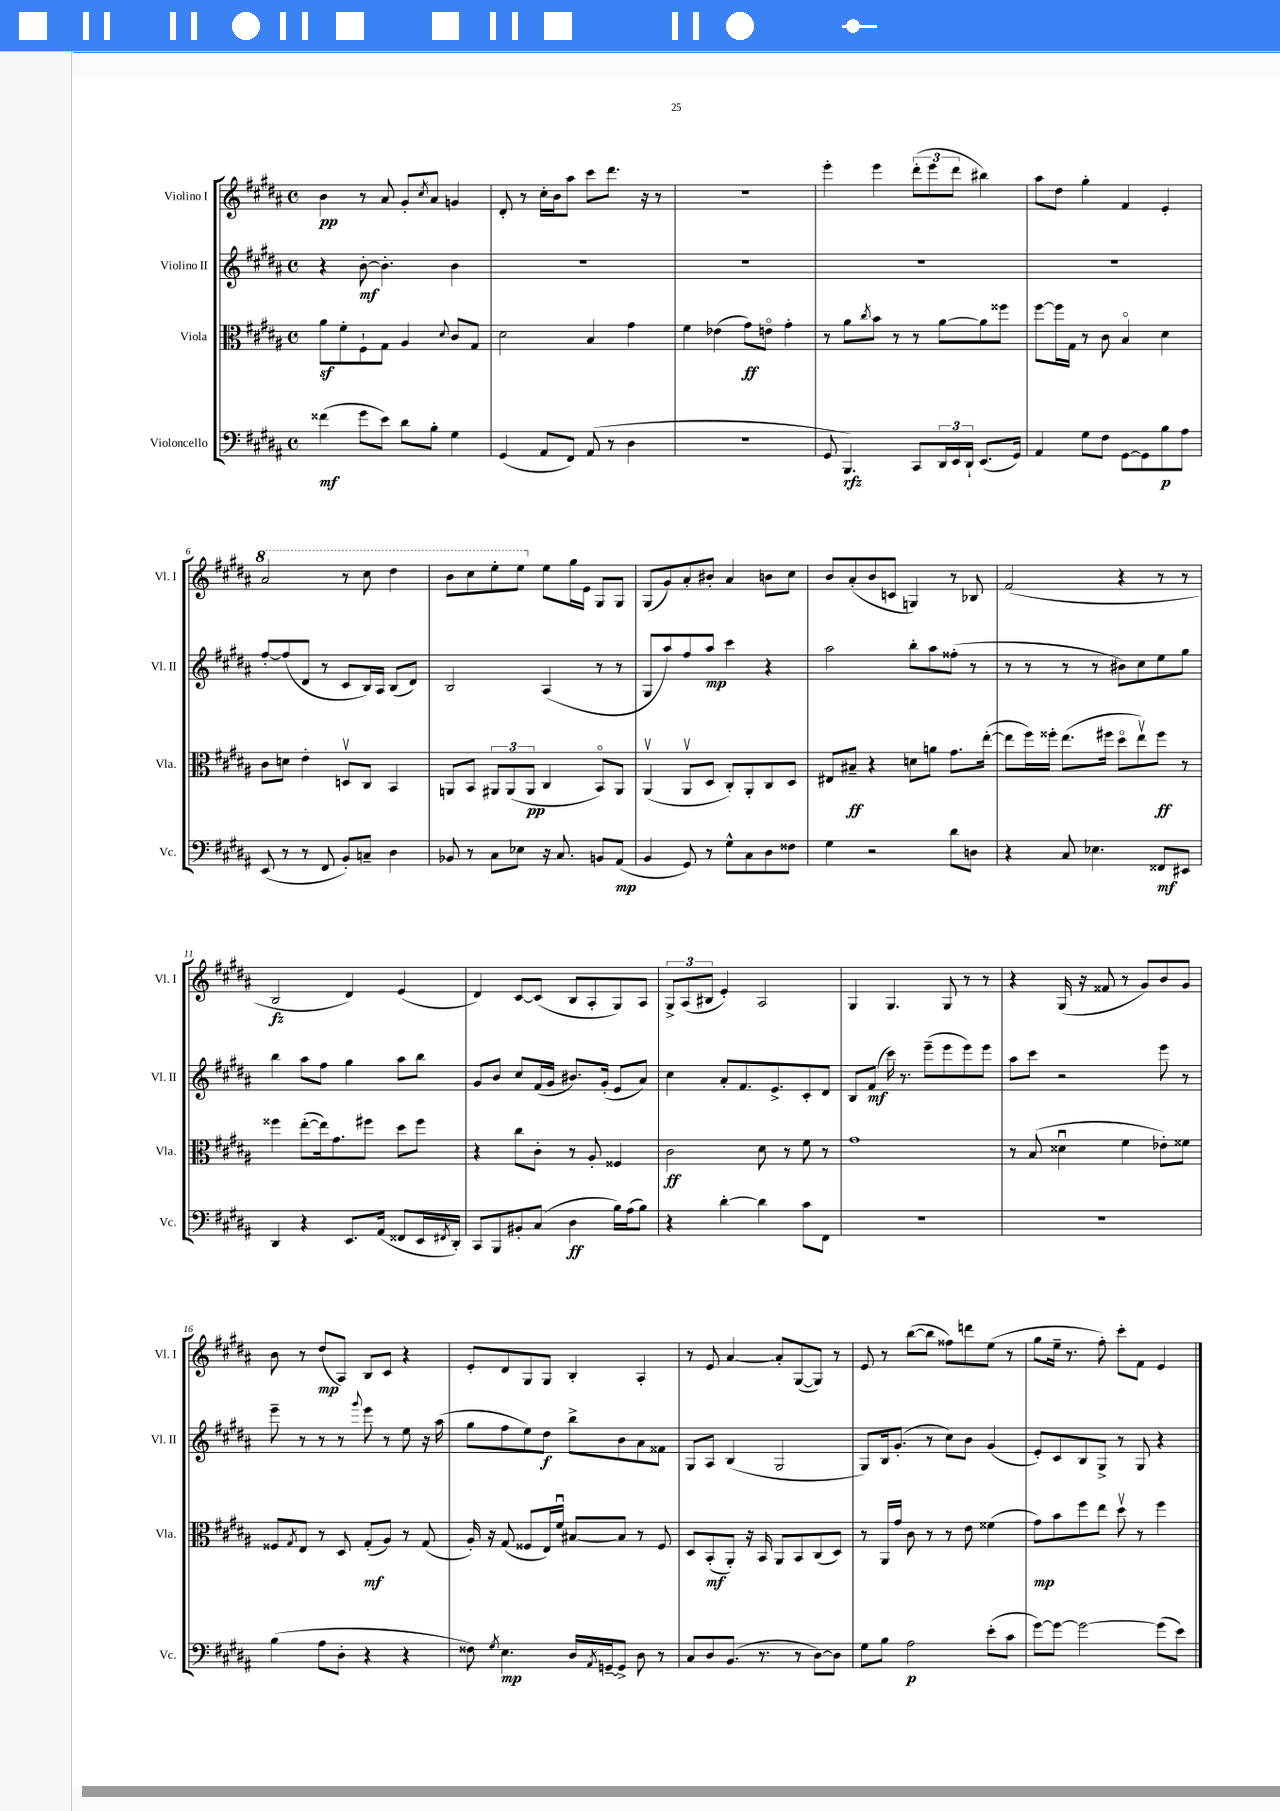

**kern	**kern	**kern	**kern
*staff4	*staff3	*staff2	*staff1
*clefF4	*clefC3	*clefG2	*clefG2
*k[f#c#g#d#a#]	*k[f#c#g#d#a#]	*k[f#c#g#d#a#]	*k[f#c#g#d#a#]
*M4/4	*M4/4	*M4/4	*M4/4
*met(c)	*met(c)	*met(c)	*met(c)
(4f##\	8a#\L	4r	4b\
.	8f#'\	.	.
8g#\L	8F#`\	[8b'\	8r
8e\J)	8G#\J	4.b'\]	8a#/
8d#\L	4A#/	.	8g#'/L
.	.	.	8qcc#/
8B'\J	.	.	8a#/J
.	8qqd#/	.	.
4G#\	8c#/L	4b\	4g/
.	8G#/J	.	.
=	=	=	=
(4GG#/	2d#\	1r	8d#'/
.	.	.	8r
8AA#/L	.	.	16cc#'\LL
.	.	.	16b\J
8FF#/J)	.	.	8aa#\J
(8AA#/	4B/	.	8ccc#\L
8r	.	.	8.ddd#\J
4D#\	4g#\	.	.
.	.	.	16r
.	.	.	8r
=	=	=	=
1r	4f#\	1r	1r
.	(4e-\	.	.
.	8g#\L)	.	.
.	8eo\J	.	.
.	4g#'\	.	.
=	=	=	=
8GG#/	8r	1r	4eee'\
4.BBB/)	8a#\L	.	.
.	8qcc#/	.	.
.	8b\J	.	4eee\
.	8r	.	.
8CC#/L	8r	.	(12ddd#'\L
.	.	.	12eee\
24DD#/L	[8a#\L	.	.
24EE/	.	.	12ddd#\J
24DD#`/JJ	.	.	.
(8.EE/L	8a#\]	.	4bb#\)
.	8ff##\J	.	.
16GG#/Jk)	.	.	.
=	=	=	=
4AA#/	[8ff#\L	1r	8aa#\L
.	16ff#\]L	.	8dd#\J
.	16G#\JJ	.	.
8G#\L	8r	.	4gg#'\
8F#\J	8c#\	.	.
[8GG#\L	4Bo/	.	4f#/
8GG#\]	.	.	.
8B\	4d#\	.	4e'/
8A#\J	.	.	.
=	=	=	=
(8EE/	8c#\L	[8ff#'/L	2aa#/
8r	8d\J	(8ff#/]	.
8r	4e'\	8d#/J	.
8FF#/	.	8r	.
8BB'/L)	8Dv/L	8c#/L	8r
8C~/J	8C#/J	16B/L)	8ccc#\
.	.	16A#/JJ	.
4D#\	4BB/	(8B/L	4ddd#\
.	.	8d#/J)	.
=	=	=	=
8BB-/	8AA/L	2B/	8bb\L
8r	8BB/J	.	8ccc#\
8C#\L	12AA#/L	.	8eee'\
.	(12AA#/	.	.
8E-\J	.	.	8eee\J
.	12AA#/J	.	.
16r	4C#/	(4A#/	8ee\L
8.C#/	.	.	.
.	.	.	16gg#\L
.	.	.	16e\JJ
8BB/L	8BBo/L)	8r	8G#/L
(8AA#/J	8AA#/J	8r	8G#/J
=	=	=	=
4BB/	(4AA#v/	8G#/L	(8G#/L
.	.	8aa#/)	8g#/)
8GG#/)	8AA#v/L	8ff#/	8a#'/
8r	8D#/J	8aa#/J	8b#'/J
8G#^^\L	8C#'/L)	4ccc#\	4a#/
8C#\	8AA#'/	.	.
8D#\	8C#/	4r	8b\L
8F##\J	8D#/J	.	8cc#\J
=	=	=	=
4G#\	8E#/L	2aa#\	8b/L
.	8B#~/J	.	(8a#'/
2r	4r	.	8b/
.	.	.	8c/J
.	8d\L	8bb'\L	4G/)
.	8a\J	8aa#\	.
8d#\L	8.g#\L	(8ff##'\J	8r
8D\J	.	8r	8B-/
.	([16ee'\Jk	.	.
=	=	=	=
4r	8ee\]L	8r	(2f#/
.	16ff#\L)	8r	.
.	16ff##'\JJ	.	.
8C#/	(8.ee\L	8r	.
4.E-\	.	8r	.
.	16ff#\Jk	.	.
.	8dd#o\L	8b#\L)	4r
.	8eev\)	8cc#\	.
8FF##/L	8ff#\J	8ee\	8r
8EE#/J	8r	8gg#\J	8r
=	=	=	=
4DD#/	4ff##\	4bb\	2B/
4r	([8ee'\L	8aa#\L	.
.	16ee\]k)	8ff#\J	.
.	8.g#\	.	.
8.EE/L	.	4gg#\	4d#/)
.	8ff#\J	.	.
(16AA#/Jk	.	.	.
8FF##/L	8dd#\L	8aa#\L	(4e/
16EE/L	8ff#\J	8bb\J	.
8qFF#/	.	.	.
16DD#'/JJ)	.	.	.
=	=	=	=
8CC#/L	4r	8g#/L	4d#/)
8BBB/	.	8b/J	.
8BB#'/	8cc#\L	8cc#/L	[8c#/L
(8C#/J	8c#'\J	(16f#/L	(8c#/]J
.	.	16g#/JJ	.
4D#\	8r	8.b#/L)	8B/L
.	8A#'/	.	8A#'/
.	.	(16g#'/Jk	.
16B\LL)	4F##/	8e/L	8G#/)
(16A#\J	.	.	.
8B\J)	.	8a#/J)	8A#/J
=	=	=	=
4r	2c#\	4cc#\	12G#^/L
.	.	.	(12A#/
.	.	.	12B#/J
[4d#'\	.	8a#'/L	4e'/)
.	.	8.f#/	.
4d#\]	8d#\	.	2A#/
.	.	8.e^/	.
.	8r	.	.
8c#\L	8f#\	8c#'/	.
8FF#\J	8r	8d#/J	.
=	=	=	=
1r	1g#	8B/L	4G#/
.	.	(8f#/J	.
.	.	16ccc#\)	4.G#/
.	.	8.r	.
.	.	(8eee~\L	.
.	.	8eee\	8G#/
.	.	8eee\)	8r
.	.	8eee\J	8r
=	=	=	=
1r	8r	8aa#\L	4r
.	(8B/	8ccc#\J	.
.	4d##u\	2r	(16G#/
.	.	.	16r
.	.	.	8f##/
.	4f#\	.	8r
.	.	.	8g#/L)
.	8e-'\L)	8eee\	8b/
.	8f##\J	8r	8g#/J
=	=	=	=
(4B\	8F##/L	8eee~\	8b\
.	8qG#/	.	.
.	8E/J	8r	8r
8A#\L	8r	8r	(8dd#/L
8D#'\J	8D#/	8r	8A#/J)
.	.	8qqggg#/	.
4r	(8G#'/L	8eee\	8B/L
.	8A#/J)	8r	8c#/J
4r	8r	8ee\	4r
.	(8G#/	16r	.
.	.	(16aa#\	.
=	=	=	=
8F##\)	16A#'/)	8gg#\L	8e'/L
.	16r	.	.
8qG#/	.	.	.
4.E\	(8G#/	8ff#\	8d#/
.	8F##/L	8ee\)	8G#/
.	16E/L)	8dd#\J	8G#/J
.	16f#u/JJ	.	.
16D#/LL	[8B#/L	8bb^\L	4B'/
8qAA#/	.	.	.
[16GG~/J	.	.	.
8GG^/]J	8B#/]J	8b\	.
8D#\	8r	8a#\	4A#'/
8r	8F##/	8f##\J	.
=	=	=	=
8C#/L	8D#/L	8G#/L	8r
8D#/	(8BB'/	8A#/J	8e/
(8.BB/J	8AA#'/J)	(4B/	[4a#/
.	16r	.	.
8.r	16BB/	.	.
.	8AA#/L	2G#/	8a#'/]L
8r	8BB/	.	([8G#/
[8D#\L)	(8C#/	.	8G#/]J)
8D#\]J	8D#/J)	.	8r
=	=	=	=
8G#\L	8r	8G#/L)	8e/
8B\J	16AA#/LL	16B/k	8r
.	16g#/JJ	(8.g#'/J	.
2A#\	8c#\	.	([8bb\L
.	8r	8r	8bb\]J
.	8r	8cc#\L)	8ff##\L)
.	8e\	8b\J	8ddd\
(8e'\L	(4f##\	(4g#/	(8ee\J
8c#\J	.	.	8r
=	=	=	=
[8g#\L)	8g#\L)	8e'/L)	8gg#\L
8g#\_J	8b\	8c#/	16ee~\Jk
.	.	.	8.r
2g#\_	8ff#\	8B/	.
.	8ee\J	8G#^/J	8ff#'\)
.	8dd#v\	8r	8ccc#'\L
.	8r	8G#/	8f#\J
(8g#\]L	4ff#\	4r	4e/
8e\J)	.	.	.
==	==	==	==
*-	*-	*-	*-
